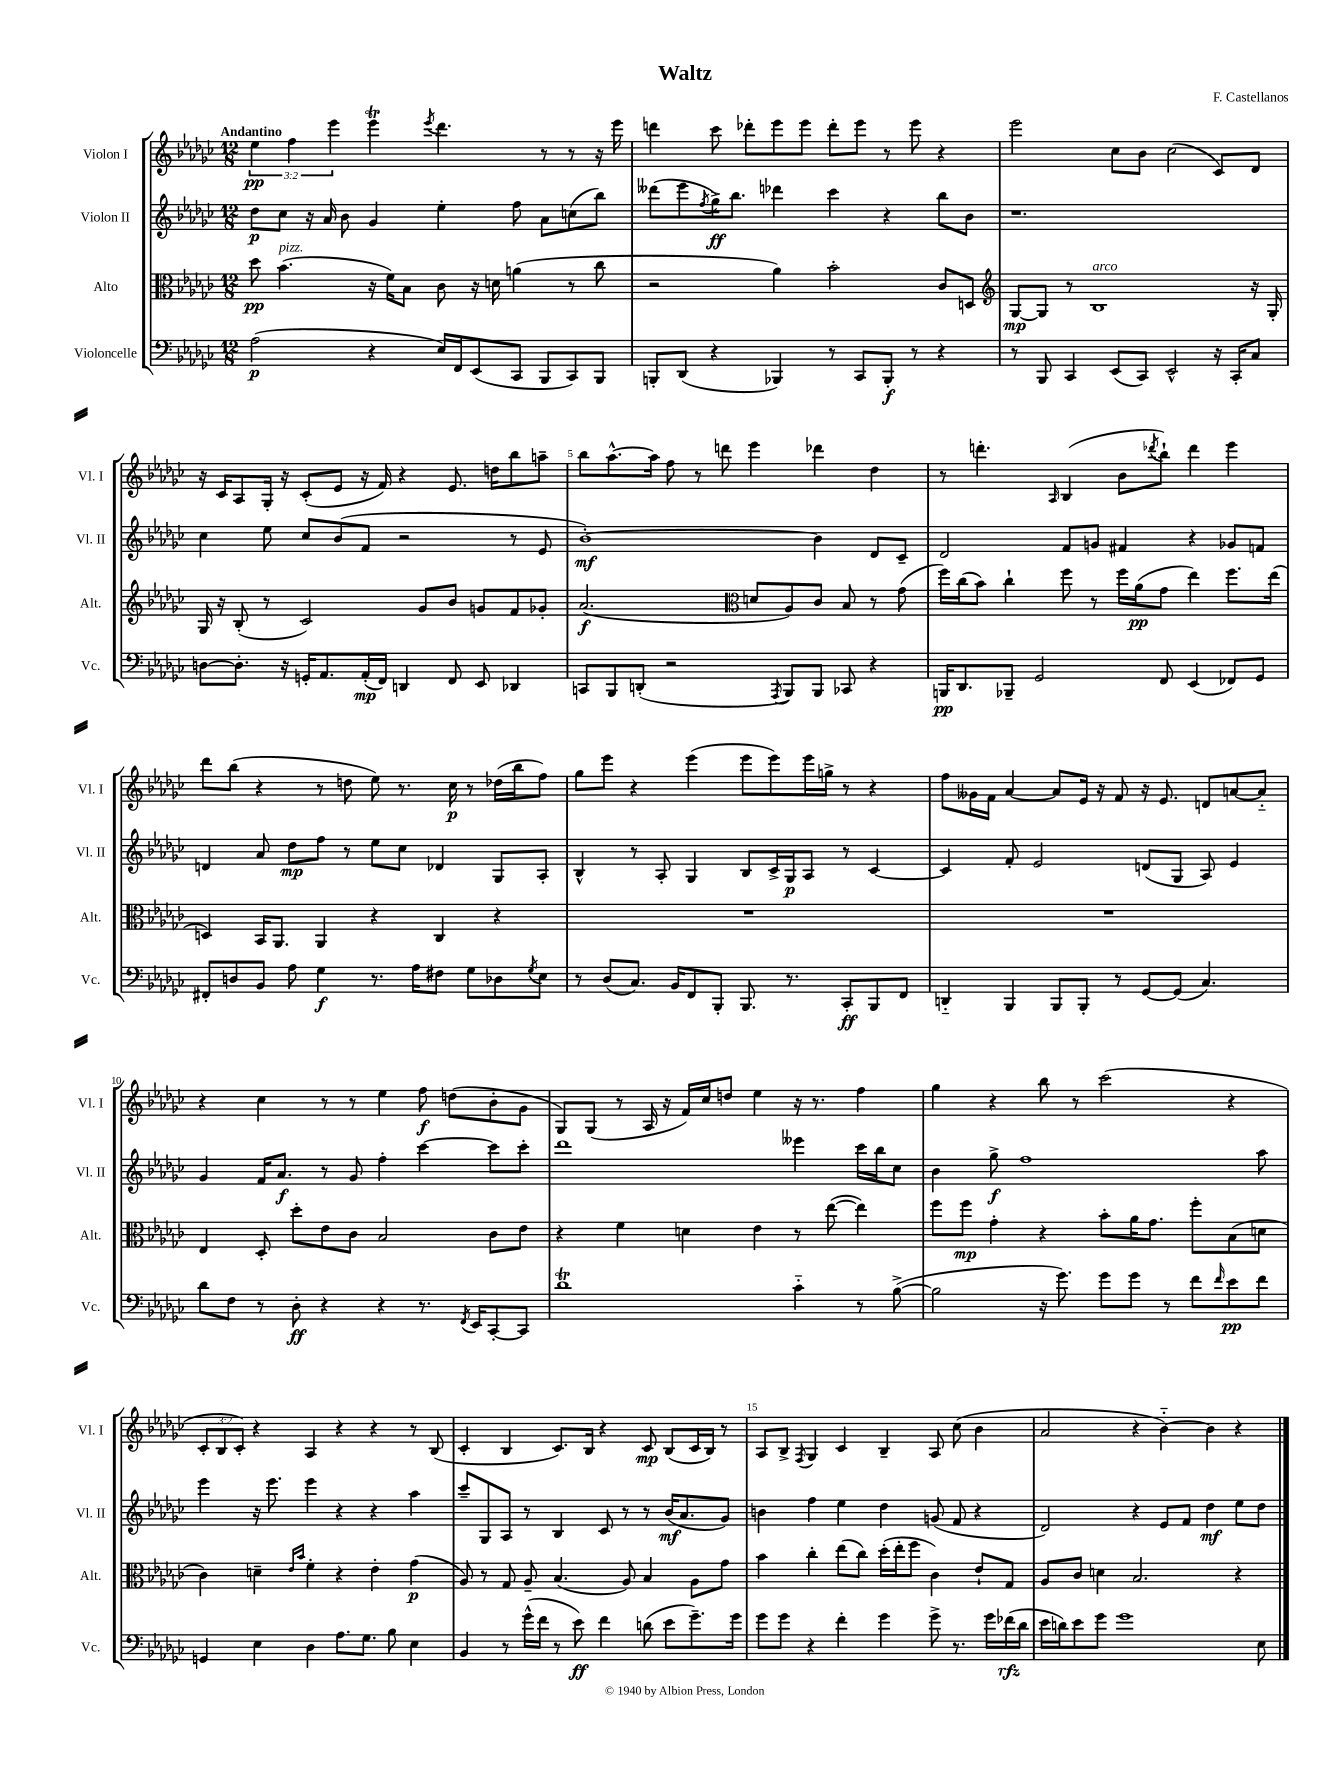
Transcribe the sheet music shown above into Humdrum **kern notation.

**kern	**kern	**kern	**kern
*staff4	*staff3	*staff2	*staff1
*clefF4	*clefC3	*clefG2	*clefG2
*k[b-e-a-d-g-c-]	*k[b-e-a-d-g-c-]	*k[b-e-a-d-g-c-]	*k[b-e-a-d-g-c-]
*M12/8	*M12/8	*M12/8	*M12/8
(2A-	8dd-	8dd-	6ee-
.	(4.b-	8cc-	.
.	.	.	6ff
.	.	16r	.
.	.	16a-	.
.	.	.	6eee-
.	.	8b-	.
4r	16r	4g-	4eee-
.	16f)	.	.
.	8B-	.	.
.	.	.	8qeee-
16E-)	8c-	4ee-'	4.ddd-
16FF	.	.	.
(8EE-	16r	.	.
.	16d	.	.
8CC-	(4a	8ff	.
8BBB-	.	8a-	8r
8CC-)	8r	(8cc	8r
8BBB-	8cc-	8bb-)	16r
.	.	.	16eee-
=	=	=	=
8BBB'	2r	(8ddd--	4ddd
(8DD-	.	8eee-	.
.	.	8qff	.
4r	.	16gg-^)	8ccc-
.	.	8.bb-	.
.	.	.	8ddd-'
4BBB-)	4a-)	4ddd-	8eee-
.	.	.	8eee-
8r	2b-'	4ccc-	8ddd-'
8CC-	.	.	8eee-
8BBB-'	.	4r	8r
8r	.	.	8eee-
4r	8c-	8bb-	4r
.	8D	8b-	.
=	=	=	=
*	*clefG2	*	*
8r	[8G-	1.r	2eee-
8BBB-	8G-]	.	.
4CC-	8r	.	.
.	1B-	.	.
(8EE-	.	.	8cc-
8CC-)	.	.	8b-
2EE-^^	.	.	(2cc-
16r	.	.	8c-)
16CC-'	.	.	.
8C-	16r	.	8d-
.	16G-'	.	.
=	=	=	=
[8D	16G-	4cc-	16r
.	16r	.	16c-
8.D']	(8B-'	.	8A-
.	8r	8ee-	16G-'
16r	.	.	16r
16GG'	2c-)	8cc-	(8c-'
8.AA-	.	.	.
.	.	(8b-	8e-
(16AA-'	.	8f	16r
16FF)	.	.	16f)
4DD	.	2r	4r
.	8g-	.	.
8FF	8b-	.	8.e-
8EE-	8g	.	.
.	.	.	16dd
4DD-	8f	8r	8bb-
.	8g-'	8e-	8aa~
=	=	=	=
8CC	(2.a-	[1b-')	8bb-
8BBB-	.	.	[8.aa-^^
(8DD'	.	.	.
.	.	.	16aa-]
2r	.	.	8ff
.	.	.	8r
.	.	.	8ddd
*	*clefC3	*	*
.	8d	.	4eee-
8qAAA-	.	.	.
8BBB-)	8A-)	.	.
8BBB-	8c-	4b-]	4ddd-
8CC-	8B-	.	.
4r	8r	8d-	4dd-
.	(8g-	8c-~	.
=	=	=	=
16BBB	16ff)	2d-	8r
8.DD-	(16cc-	.	.
.	8b-)	.	4.ddd'
8BBB-~	4cc-`	.	.
2GG-	.	.	.
.	.	.	16qqA-
.	8ff	8f	(4B-
.	8r	8g	.
.	16ff	4f#	8b-
.	(16a-	.	.
.	.	.	8qddd-
8FF	8g-	.	8bb-`)
(4EE-	4ee-)	4r	4ddd-
8FF-)	8.ff	8g-	4eee-
8GG-	.	8f	.
.	(16ee-	.	.
=	=	=	=
8FF#'	4D)	4d	8ddd-
8D	.	.	(8bb-
8BB-	16BB-	8a-	4r
.	8.AA-	.	.
8A-	.	8dd-	.
4G-	4AA-	8ff	8r
.	.	8r	8dd
8.r	4r	8ee-	8ee-)
.	.	8cc-	8.r
16A-	.	.	.
8F#	4C-	4d-	.
.	.	.	16cc-
8G-	.	.	8r
8D-	4r	8G-	(16dd-
.	.	.	16bb-
8qG-	.	.	.
8E-	.	8A-'	8ff)
=	=	=	=
8r	1.r	4B-^^	8gg-
(8D-	.	.	8eee-
8.C-)	.	8r	4r
.	.	8A-'	.
16BB-	.	.	.
8FF	.	4G-	(4eee-
8BBB-'	.	.	.
8.BBB-	.	8B-	8eee-
.	.	16c-^	8eee-)
8.r	.	16G-	.
.	.	8A-	16eee-
.	.	.	16gg^
8CC-'	.	8r	8r
8BBB-	.	[4c-	4r
8FF	.	.	.
=	=	=	=
4DD'~	1.r	4c-]	8ff
.	.	.	16g--
.	.	.	16f
4BBB-	.	8f'	[4a-
.	.	2e-	.
8BBB-	.	.	8a-]
8BBB-'	.	.	16e-
.	.	.	16r
8r	.	.	8f
[8GG-	.	(8d	16r
.	.	.	8.e-
(8GG-]	.	8G-	.
4.C-)	.	8A-)	8d
.	.	4e-	[8a
.	.	.	8a'~]
=	=	=	=
8d-	4E-	4g-	4r
8F	.	.	.
8r	8D-'	16f	4cc-
.	.	8.a-	.
8D-'	8dd-'	.	.
4r	8e-	8r	8r
.	8c-	8g-	8r
4r	2B-	4ff'	4ee-
8.r	.	[4ccc-	8ff
.	.	.	(8dd
8qFF	.	.	.
16EE-	.	.	.
[8CC-'	8c-	8ccc-]	8b-'
8CC-]	8e-	8ccc-'	8g-
=	=	=	=
1d-	4r	1ddd-	8G-)
.	.	.	(8G-
.	4f	.	8r
.	.	.	16A-
.	.	.	16r
.	4d	.	16f)
.	.	.	16cc-
.	.	.	8dd
.	4e-	.	4ee-
4c-'~	8r	4eee--	16r
.	.	.	8.r
.	([8ee-	.	.
8r	4ee-])	16ccc-	4ff
.	.	16bb-	.
([8B-^	.	8cc-	.
=	=	=	=
2B-]	8ff	4b-	4gg-
.	8ff	.	.
.	4g-'	8gg-^	4r
.	.	1ff	.
16r	4r	.	8bb-
8.g-)	.	.	.
.	.	.	8r
8g-	8b-'	.	(2ccc-
8g-	16a-	.	.
.	8.g-	.	.
8r	.	.	.
8f	8ff'	.	.
16qqf	.	.	.
8e-	(8B-	.	4r
8f	8d	8aa-	.
=	=	=	=
4GG	4c-)	4eee-	12c-'
.	.	.	12B-
.	.	.	12c-')
4E-	4d~	16r	4r
.	.	8.eee-	.
.	16qqe-	.	.
.	16qqb-	.	.
4D-	4f'	4eee-	4A-
8.A-	4r	4r	4r
8.G-	.	.	.
.	4e-'	4r	4r
8B-	.	.	.
4E-	(4g-	4aa-	8r
.	.	.	(8B-
=	=	=	=
4BB-	8A-)	8ccc-~	4c-'
.	8r	8G-	.
8r	8G-	8A-	4B-
(16g-^^	8A-~	8r	.
16f	.	.	.
8r	(4.B-	4B-	8.c-)
8e-)	.	.	.
.	.	.	16B-
4f	.	8c-	4r
.	8A-)	8r	.
(8d	4B-	8r	8c-
8e-	.	(16b-	(8B-
.	.	8.a-	.
8.g-~)	8A-	.	16c-
.	.	.	16B-)
.	8g-	8g-)	8r
16g-	.	.	.
=	=	=	=
8g-	4b-	4b	8A-
8g-	.	.	8B-^
.	.	.	8qF
4r	4cc-'	4ff	4G-
4f'	(8ee-	4ee-	4c-
.	8cc-)	.	.
4g-	(16dd-'	4dd-	4B-~
.	16ee-'	.	.
.	8ff	.	.
8g-^	4c-)	(8g	8A-
8.r	.	8f	(8cc-
.	8e-`	4r	4b-
16g-	.	.	.
(16f-	8G-	.	.
16d-	.	.	.
=	=	=	=
16e-	8A-	2d-)	2a-
16d)	.	.	.
8e-	8c-	.	.
8g-	4d	.	.
1g-	.	.	.
.	2.B-	4r	4r
.	.	8e-	[4b-'~)
.	.	8f	.
.	.	4dd-	4b-]
.	4r	8ee-	4r
8E-	.	8dd-	.
==	==	==	==
*-	*-	*-	*-
